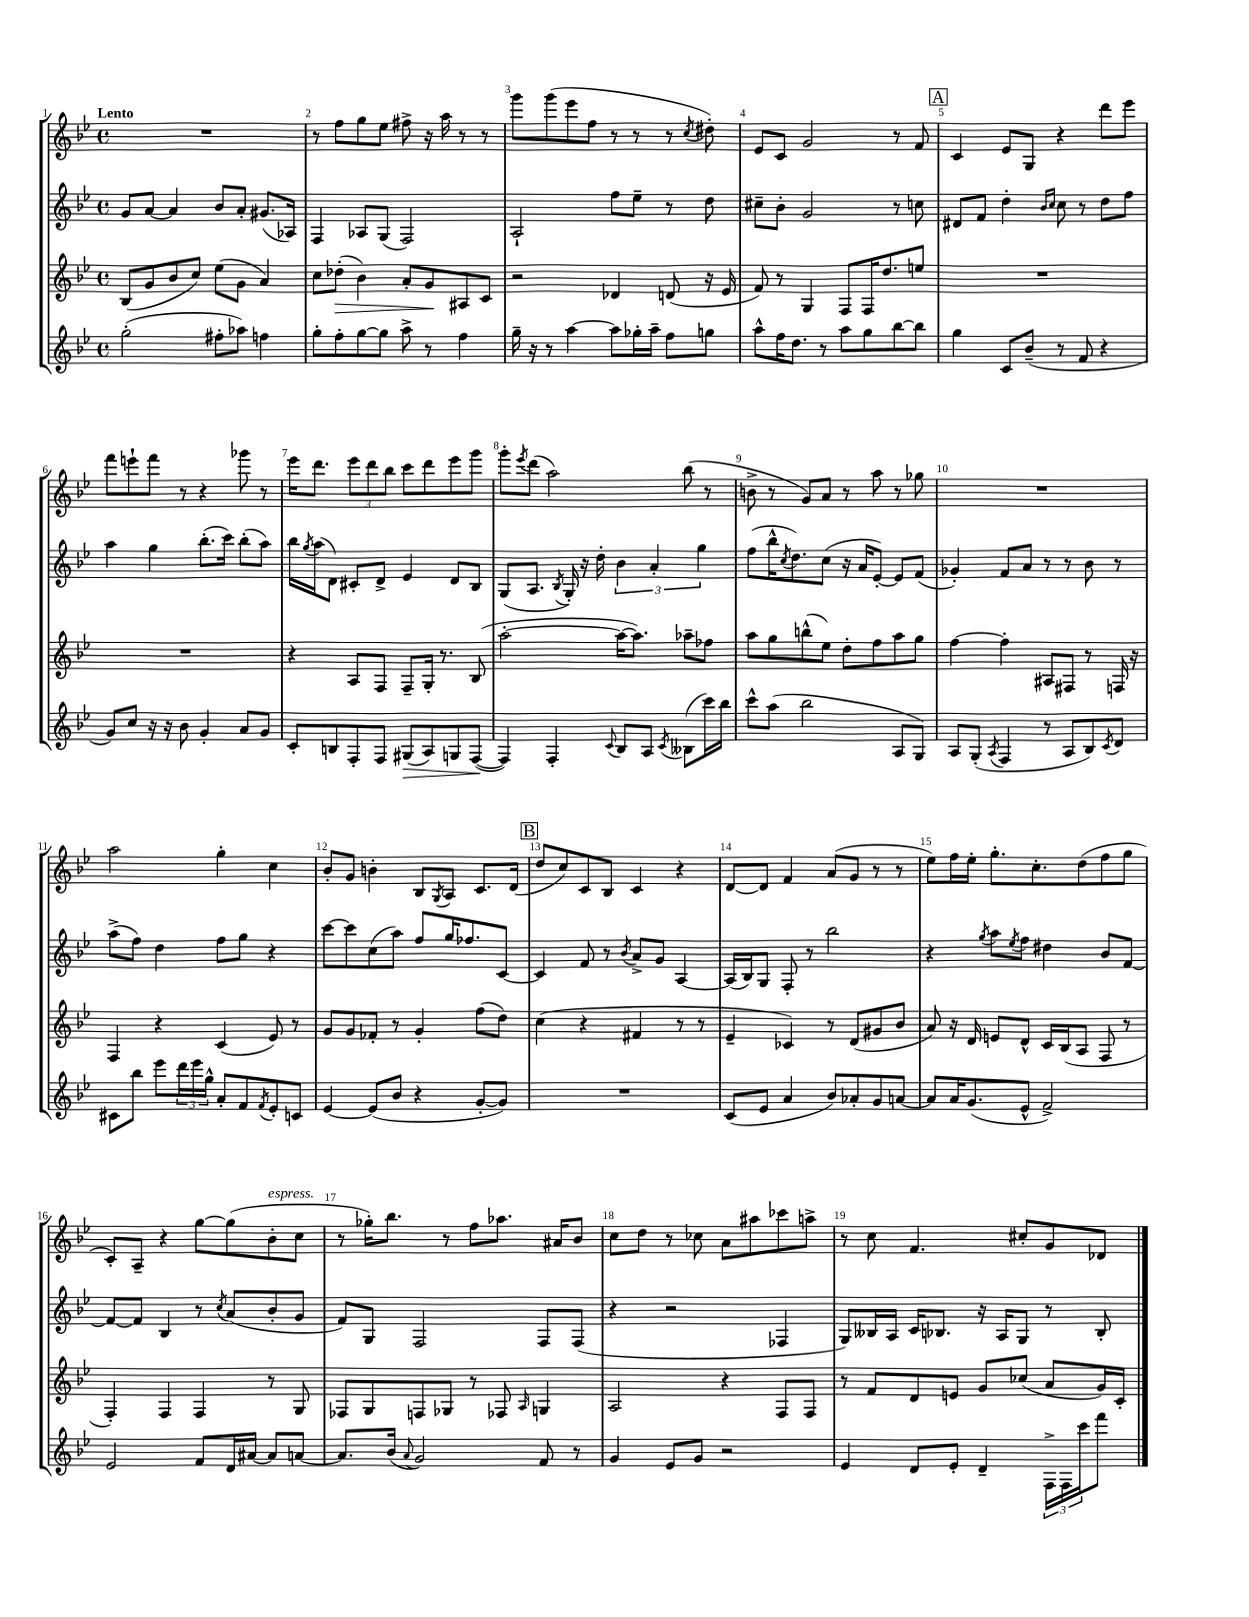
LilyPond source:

<<
\new StaffGroup <<
\new Staff = "s0" {
    \clef treble \key bes \major \defaultTimeSignature \time 4/4 \tempo "Lento"
    R1 |
    r8 f''8 g''8 ees''8 fis''8-> r16 a''16 r8 r8 |
    g'''8 g'''8( ees'''8 f''8 r8 r8 r8 \acciaccatura { c''8 } dis''8-.) |
    ees'8 c'8 g'2 r8 f'8 |
    \mark \markup { \box "A" } c'4 ees'8 g8 r4 d'''8 ees'''8 |
    f'''8 e'''8-! f'''8 r8 r4 ges'''8 r8 |
    ees'''16 d'''8. \tuplet 3/2 { ees'''8 d'''8 bes''8 } c'''8 d'''8 ees'''8 g'''8 |
    g'''8-. \acciaccatura { ees'''8 } d'''8( a''2) bes''8( r8 |
    b'8-> r8 g'8) a'8 r8 a''8 r8 ges''8 |
    R1 |
    a''2 g''4-. c''4 |
    bes'8-. g'8 b'4-. bes8 \acciaccatura { g8 } a8 c'8. d'16( |
    \mark \markup { \box "B" } d''8 c''8) c'8 bes8 c'4 r4 |
    d'8~ d'8 f'4 a'8( g'8 r8 r8 |
    ees''8) f''16 ees''16-. g''8.-. c''8.-. d''8( f''8 g''8 |
    c'8-.) a8-- r4 g''8~ g''8( bes'8-.^\markup { \italic "espress." } c''8 |
    r8 ges''16-.) bes''8. r8 f''8 aes''8. ais'16 bes'8 |
    c''8 d''8 r8 ces''8 a'8 ais''8 ces'''8 a''8-> |
    r8 c''8 f'4. cis''8-. g'8 des'8 \bar "|." |
}
\new Staff = "s1" {
    \clef treble \key bes \major \defaultTimeSignature \time 4/4
    g'8 a'8~ a'4 bes'8 a'8-. gis'8.( aes16) |
    f4 aes8 g8( f2) |
    a2-! f''8 ees''8-- r8 d''8 |
    cis''8-- bes'8-. g'2 r8 c''8 |
    \mark \markup { \box "A" } dis'8 f'8 d''4-. \grace { bes'16 c''16 } c''8 r8 d''8 f''8 |
    a''4 g''4 bes''8.-.( c'''16) bes''8-.( a''8) |
    bes''16 \acciaccatura { g''8 } a''16( d'8) cis'8-. d'8-> ees'4 d'8 bes8 |
    g8( a8. \acciaccatura { bes8 } g16-.) r16 d''16-. \tuplet 3/2 { bes'4 a'4-. g''4 } |
    f''8( bes''16-^ \acciaccatura { c''8 } d''8.) c''8( r16 a'16 ees'8~-.) ees'8 f'8( |
    ges'4-.) f'8 a'8 r8 r8 bes'8 r8 |
    a''8->( f''8) d''4 f''8 g''8 r4 |
    c'''8~ c'''8 c''8( a''8) f''8 g''16 fes''8. c'8~ |
    \mark \markup { \box "B" } c'4 f'8 r8 \acciaccatura { bes'8 } a'8-> g'8 a4~ |
    a16( bes16) g8 f8-. r8 bes''2 |
    r4 \acciaccatura { g''8 } a''8 \acciaccatura { ees''8 } f''8 dis''4 bes'8 f'8~ |
    f'8~ f'8 bes4 r8 \acciaccatura { c''8 } a'8( bes'8-. g'8 |
    f'8) g8 f2 f8 f8( |
    r4 r2 fes4 |
    g8) beses16 a16 c'16 bes8. r16 a16 g8 r8 bes8-. \bar "|." |
}
\new Staff = "s2" {
    \clef treble \key bes \major \defaultTimeSignature \time 4/4
    bes8( g'8 bes'8 c''8) ees''8( g'8 a'4) |
    c''8 des''8-.\>( bes'4) a'8-. g'8\! ais8 c'8 |
    r2 des'4 d'8( r16 ees'16 |
    f'8) r8 g4 f8 f16 d''8. e''8 |
    \mark \markup { \box "A" } R1 |
    R1 |
    r4 a8 f8 f8-- g16-. r8. bes8( |
    a''2~-. a''16~ a''8.) aes''8-- fes''8 |
    a''8 g''8 b''8-^( ees''8) d''8-. f''8 a''8 g''8 |
    f''4~ f''4-. ais8 fis8 r8 f16 r16 |
    f4 r4 c'4( ees'8) r8 |
    g'8 g'8 fes'8-. r8 g'4-. f''8( d''8) |
    \mark \markup { \box "B" } c''4( r4 fis'4 r8 r8 |
    ees'4-- ces'4) r8 d'8( gis'8 bes'8 |
    a'8) r16 d'16 e'8 d'8-^ c'16 bes16( a8 f8 r8 |
    f4-.) f4 f4 r8 g8 |
    fes8 g8 f8 ges8 r8 fes8 \grace { a16 } g4 |
    a2 r4 f8 f8 |
    r8 f'8 d'8 e'8 g'8 ces''8( a'8 g'16) c'16-. \bar "|." |
}
\new Staff = "s3" {
    \clef treble \key bes \major \defaultTimeSignature \time 4/4
    g''2-.( fis''8-. aes''8) f''4 |
    g''8-. f''8-. g''8~ g''8 a''8-> r8 f''4 |
    g''16-- r16 r8 a''4~ a''8 ges''16-. a''16-- f''8 g''8 |
    a''8-^ f''16 d''8. r8 a''8 g''8 bes''8~ bes''8 |
    \mark \markup { \box "A" } g''4 c'8 bes'8--( r8 f'8 r4 |
    g'8) c''8 r16 r16 bes'8 g'4-. a'8 g'8 |
    c'8-. b8 f8-. f8 gis8\>( a8) g8 f8~\!( |
    f4) f4-. \appoggiatura { c'8 } bes8 a8 \acciaccatura { c'8 } beses8( c'''16) bes''16 |
    c'''8-^ a''8( bes''2 a8 g8) |
    a8 g8-.( \acciaccatura { a8 } f4 r8 a8 bes8) \acciaccatura { c'8 } d'8 |
    cis'8 bes''8 ees'''8 \tuplet 3/2 { d'''16 ees'''16 g''16-^ } a'8-. f'8 \acciaccatura { f'8 } ees'8-. c'8 |
    ees'4~ ees'8( bes'8 r4 g'8~-. g'8) |
    \mark \markup { \box "B" } R1 |
    c'8( ees'8 a'4 bes'8) aes'8-. g'8 a'8~ |
    a'8 a'16 g'8.( ees'8-^ f'2->) |
    ees'2 f'8 d'16 ais'16~ ais'8 a'8~ |
    a'8. bes'16( \appoggiatura { a'8 } g'2) f'8 r8 |
    g'4 ees'8 g'8 r2 |
    ees'4 d'8 ees'8-. d'4-- \tuplet 3/2 { f16-> f16 c'''16 } f'''8 \bar "|." |
}
>>
>>
\layout { \context { \Score \override BarNumber.break-visibility = ##(#f #t #t) barNumberVisibility = #all-bar-numbers-visible } }
